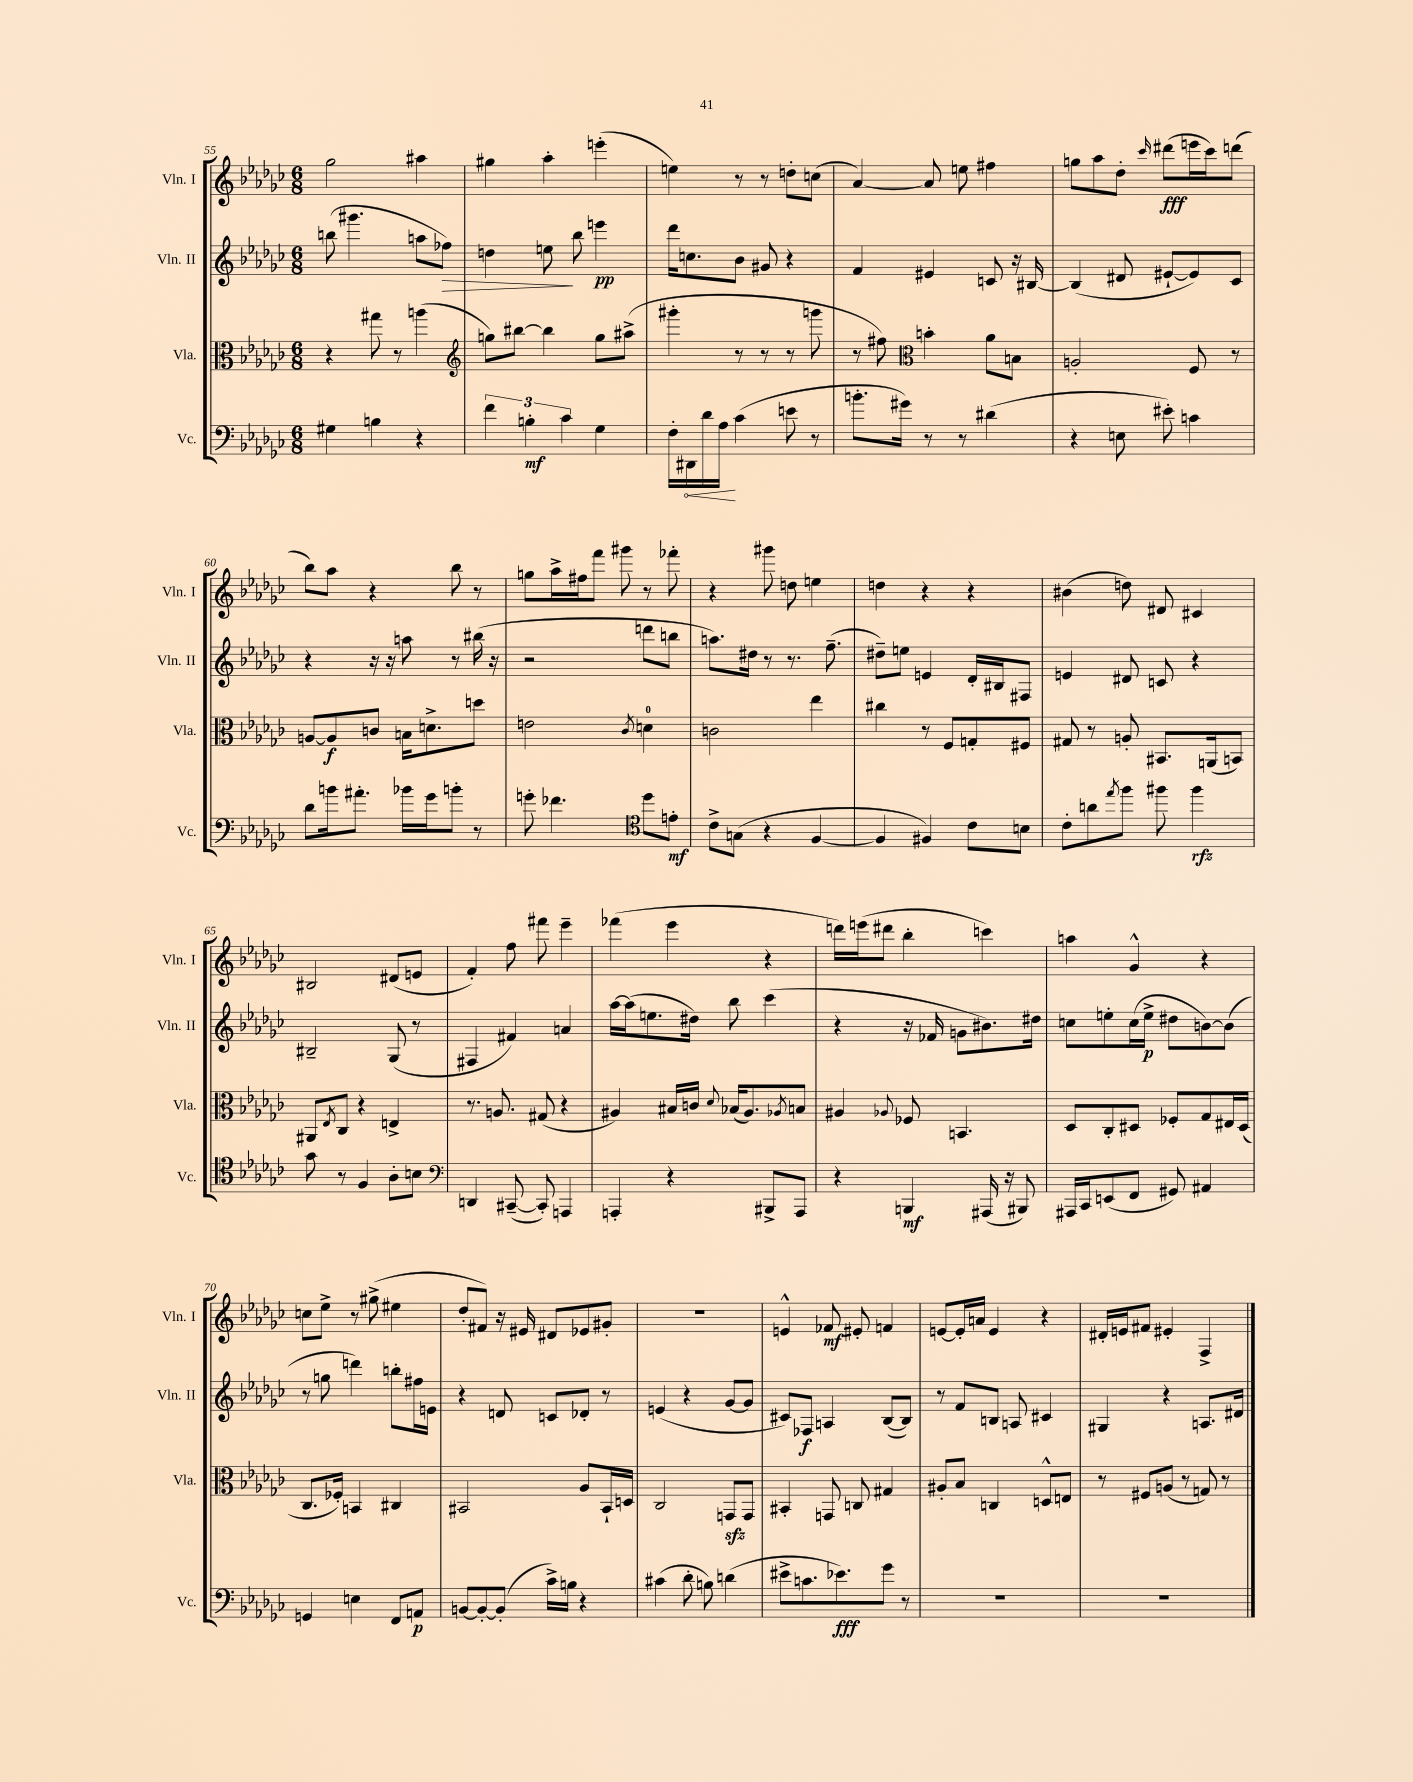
<<
\new StaffGroup <<
\new Staff = "s0" \with { instrumentName = "Vln. I" shortInstrumentName = "Vln. I" } {
    \clef treble \key ges \major \numericTimeSignature \time 6/8
    ges''2 ais''4 |
    gis''4 aes''4-. e'''4-.( |
    e''4) r8 r8 d''8-. c''8( |
    aes'4~) aes'8 e''8 fis''4 |
    g''8 aes''8 des''8-. \grace { ces'''16 } dis'''8\fff( e'''16 ces'''16) d'''8( |
    bes''8) aes''8 r4 bes''8 r8 |
    g''8 aes''16-> fis''16 f'''8 gis'''8 r8 fes'''8-. |
    r4 gis'''8 d''8 e''4 |
    d''4 r4 r4 |
    bis'4( d''8) dis'8 cis'4 |
    bis2 dis'8( e'8 |
    f'4-.) f''8 fis'''8 ees'''4-- |
    fes'''4( ees'''4 r4 |
    d'''16) e'''16( dis'''8 bes''4-. c'''4) |
    a''4 ges'4-^ r4 |
    c''8 ees''8-> r8 gis''8->( eis''4 |
    des''8-. fis'8) r16 eis'16 dis'8 ees'8 gis'8-. |
    R2. |
    e'4-^ fes'8\mf eis'8-. f'4 |
    e'8~ e'16-. a'16 e'4 r4 |
    dis'16-. e'16 fis'8 eis'4-. f4-> \bar "|." |
}
\new Staff = "s1" \with { instrumentName = "Vln. II" shortInstrumentName = "Vln. II" } {
    \clef treble \key ges \major \numericTimeSignature \time 6/8
    b''8( gis'''4. a''8 fes''8\>) |
    d''4 e''8\! bes''8 e'''4\pp |
    des'''16 c''8. bes'8 gis'8 r4 |
    f'4 eis'4 c'8 r16 bis16~ |
    bis4( dis'8 eis'8~-! eis'8) ces'8 |
    r4 r16 r16 a''8 r8 bis''16( r16 |
    r2 d'''8 b''8 |
    a''8.) dis''16 r8 r8. f''8.--( |
    dis''8--) e''8 e'4 des'16-. bis16 fis8 |
    e'4 dis'8 c'8 r4 |
    bis2-- ges8( r8 |
    fis4 fis'4) a'4 |
    aes''16~ aes''16( e''8. dis''16) bes''8 ces'''4( |
    r4 r16 fes'16 g'8 bis'8.) dis''16 |
    c''8 e''8-. c''16( e''16->\p dis''8 b'8~) b'8( |
    r8 g''8 d'''4) b''8-. fis''16 e'16 |
    r4 d'8 c'8 des'8-. r8 |
    e'4( r4 ges'8~ ges'8 |
    cis'8) fes8\f a4 bes8~( bes8) |
    r8 f'8 b8 a8 cis'4 |
    gis4 r4 a8. dis'16 \bar "|." |
}
\new Staff = "s2" \with { instrumentName = "Vla." shortInstrumentName = "Vla." } {
    \clef alto \key ges \major \numericTimeSignature \time 6/8
    r4 gis''8 r8 a''4( |
    \clef treble g''8) bis''8~ bis''4 g''8 ais''8->( |
    gis'''4-. r8 r8 r8 g'''8 |
    r8 fis''8) \clef alto b'4-. aes'8 b8 |
    a2-. f8 r8 |
    a8~ a8\f c'8 b16 d'8.-> d''8 |
    e'2 \acciaccatura { ces'8 } d'4-0 |
    c'2 ees''4 |
    cis''4 r8 f8 g8-. fis8 |
    gis8 r8 a8-. bis,8. a,16( b,8) |
    ais,8 \acciaccatura { ees8 } ces8 r4 e4-> |
    r8. a8. gis8( r4 |
    ais4) bis16 c'16 \appoggiatura { des'8 } bes16( ais8.) \acciaccatura { aes8 } b8 |
    ais4 \appoggiatura { aes8 } fes8 b,4. |
    des8 ces8-. dis8 fes8-. ges8 eis16 dis16( |
    ces8. fes16-.) b,4 cis4 |
    bis,2 aes8 bis,16-! d16 |
    ces2 g,8\sfz g,8 |
    bis,4-. g,8 c8 gis4 |
    ais8-. bes8 c4 d8-^ e8 |
    r8 fis8 a8( r8 g8) r8 \bar "|." |
}
\new Staff = "s3" \with { instrumentName = "Vc." shortInstrumentName = "Vc." } {
    \clef bass \key ges \major \numericTimeSignature \time 6/8
    gis4 b4 r4 |
    \tuplet 3/2 { f'4 b4-.\mf ces'4 } ges4 |
    f16-. \once \override Hairpin.circled-tip = ##t dis,16\< des'16 aes16\! ces'4( e'8 r8 |
    b'8.-. gis'16) r8 r8 dis'4( |
    r4 e8 eis'8-.) c'4 |
    des'8 b'16 ais'8.-. bes'16 ges'16 b'8-. r8 |
    g'8-. fes'4. \clef tenor des''8 e'8-.\mf |
    ces'8-> g8( r4 f4~ |
    f4 fis4) ces'8 b8 |
    ces'8-. a'8 \acciaccatura { ees''8 } f''8 fis''8 fis''4\rfz |
    ges'8 r8 f4 aes8-. b8 |
    \clef bass d,4 cis,8~--( cis,8-.) a,,4 |
    a,,4-. r4 bis,,8-> a,,8 |
    r4 b,,4\mf ais,,16( r16 bis,,8) |
    ais,,16 ces,16 e,8( f,8 gis,8) ais,4 |
    g,4 e4 f,8 a,8\p |
    b,8~ b,8~-. b,8-.( ces'16->) b16 r4 |
    cis'4( des'8-. b8) d'4( |
    eis'8-> c'8. ees'8.\fff) ges'8 r8 |
    R2. |
    R2. \bar "|." |
}
>>
>>
\layout { \context { \Score currentBarNumber = #55 } }
